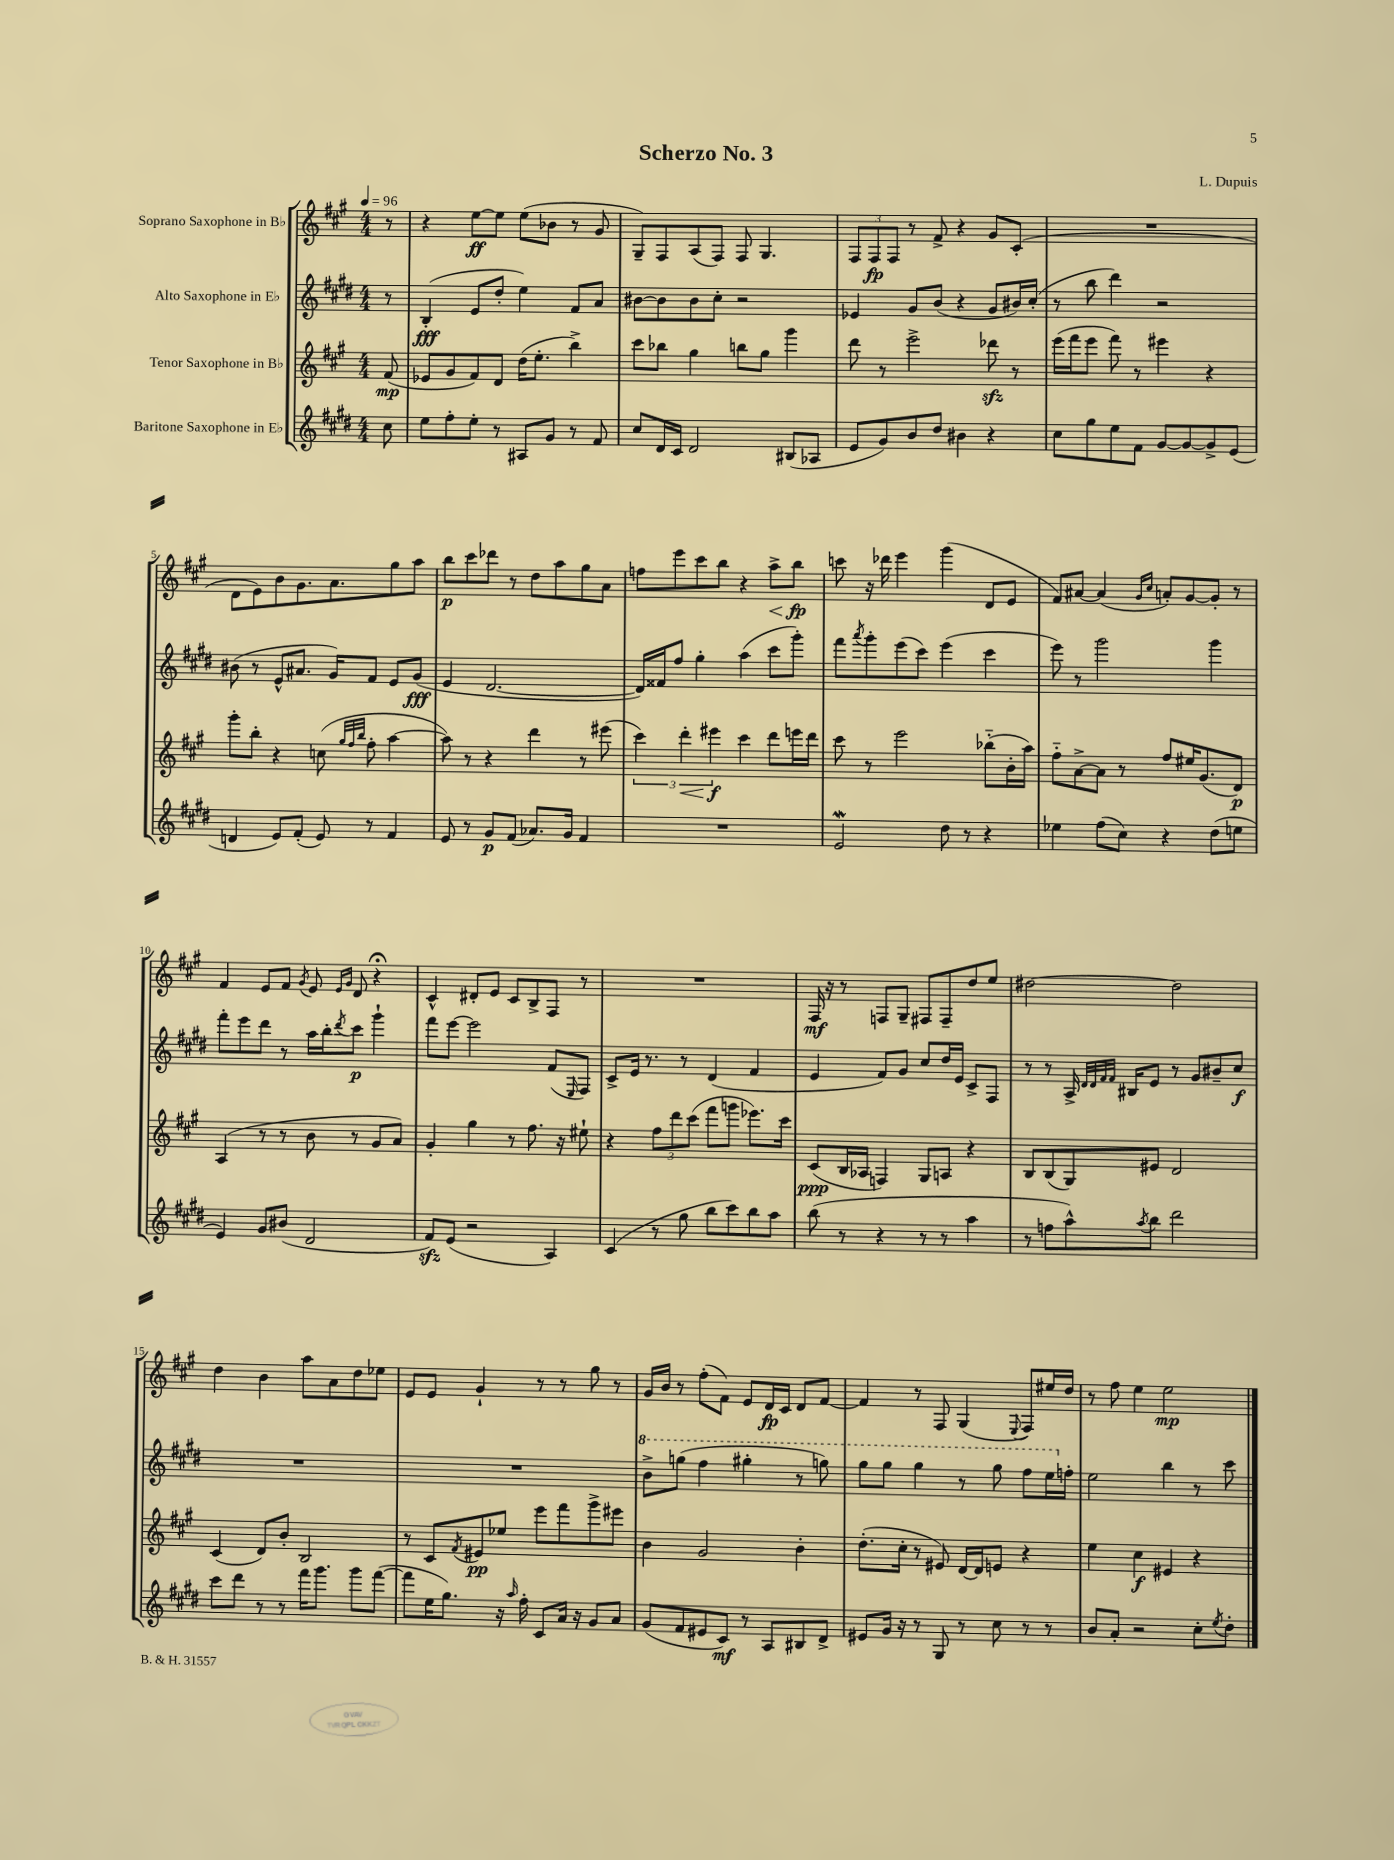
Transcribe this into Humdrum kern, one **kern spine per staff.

**kern	**kern	**kern	**kern
*staff4	*staff3	*staff2	*staff1
*clefG2	*clefG2	*clefG2	*clefG2
*k[f#c#g#d#]	*k[f#c#g#]	*k[f#c#g#d#]	*k[f#c#g#]
*M4/4	*M4/4	*M4/4	*M4/4
*MM96	*MM96	*MM96	*MM96
8cc#	(8f#	8r	8r
=	=	=	=
8ee	8e-	(4B'	4r
8ff#'	8g#	.	.
8ee'	8f#)	8e	[8ee
8r	8d	8dd#'	8ee]
8A#	(16dd	4ee)	(8ee
.	8.ee'	.	.
8g#	.	.	8b-
8r	4bb^)	8f#	8r
8f#	.	8a	8g#
=	=	=	=
8cc#	8ccc#	[8b#	8G#~)
16d#	8bb-	8b#]	8F#
16c#	.	.	.
2d#	4gg#	8b#	(8A
.	.	8cc#'	8F#)
.	8bb	2r	8F#
.	8gg#	.	4.G#
(8B#	4ggg#	.	.
8A-	.	.	.
=	=	=	=
8e	8ddd	4e-	12F#
.	.	.	12F#
8g#)	8r	.	.
.	.	.	12F#
8b	2eee^	8g#	8r
8dd#	.	(8b	8f#^
4b#	.	4r	4r
4r	8ddd-	8g#	8g#
.	8r	16b#)	(8c#'
.	.	(16cc#'	.
=	=	=	=
8cc#	(16eee	8r	1r
.	16fff#	.	.
8gg#	8eee	8bb	.
8ee	8fff#)	4ddd#)	.
8f#	8r	.	.
[8g#	4eee#	2r	.
8g#_	.	.	.
8g#^]	4r	.	.
(8e	.	.	.
=	=	=	=
4d	8ggg#'	(8b#	8d
.	8bb'	8r	8e)
8e)	4r	8e^^	8b
(8f#'	.	8.a#	8.g#
8e)	(8cc	.	.
.	.	16g#)	8.a
.	32qqgg#	.	.
.	32qqff#	.	.
.	32qqbb	.	.
8r	8ff#'	8f#	.
4f#	[4aa	8e	8gg#
.	.	(8g#	8aa
=	=	=	=
8e	8aa])	4e	8bb
8r	8r	.	8ccc#
8g#	4r	[2.d#	8ddd-
(8f#	.	.	8r
8.a-)	4ddd	.	8dd
.	.	.	8aa
16g#	.	.	.
4f#	8r	.	8gg#
.	(8eee#	.	8a
=	=	=	=
1r	6ccc#)	16d#])	8ff
.	.	16f##	.
.	.	8ff#	8eee
.	6ddd'	.	.
.	.	4gg#'	8ccc#
.	6eee#	.	.
.	.	.	8bb
.	4ccc#	(4aa	4r
.	8ddd	8ccc#	8aa^
.	16eee	8ggg#')	8bb
.	16ddd	.	.
=	=	=	=
2e	8ccc#	8fff#	8ccc
.	.	8qaaa	.
.	8r	8ggg#'	16r
.	.	.	16ddd-
.	2eee	(8eee	4eee
.	.	8ccc#)	.
8dd#	.	(4eee	(4ggg#
8r	.	.	.
4r	(8bb-'~	4ccc#	8d
.	16b'	.	8e
.	16aa)	.	.
=	=	=	=
4ee-	8ff#'~	8eee)	8f#)
.	[8a^	8r	[8a#
(8ff#	8a]	2ggg#	(4a#]
8cc#)	8r	.	.
.	.	.	16qqg#
.	.	.	16qqcc#
4r	8ff#	.	8a')
.	16ee#	.	[8g#
.	(8.g#	.	.
(8dd#	.	4ggg#	8g#']
8ee	8d)	.	8r
=	=	=	=
4e)	(4A	8fff#'	4f#
.	.	8eee	.
8g#	8r	8ddd#	8e
(8b#	8r	8r	8f#
.	.	.	8qg#
2d#	8b	16aa	8e
.	.	16bb'	.
.	.	.	16qqe
.	.	8qddd#	16qqg#
.	8r	8ccc#	8d
.	8g#	4ggg#`	4r;
.	8a)	.	.
=	=	=	=
8f#)	4g#'	8fff#	4c#^^
(8e	.	[8eee	.
2r	4gg#	2eee]	8d#'
.	.	.	8e
.	8r	.	8c#
.	8.ff#	.	8B^
4A)	.	(8f#	8F#
.	16r	.	.
.	.	16qqE	.
.	8ee#`	8F#)	8r
=	=	=	=
(4c#	4r	8c#^	1r
.	.	16e	.
.	.	8.r	.
8r	12ff#	.	.
.	12ddd	.	.
8gg#	.	8r	.
.	(12ccc#	.	.
8bb	8fff#	(4d#	.
8ccc#)	8ggg	.	.
8bb	8.eee-)	4f#	.
8aa	.	.	.
.	16ccc#	.	.
=	=	=	=
(8bb	(8c#	4e	16F#
.	.	.	16r
8r	16B	.	8r
.	16A-	.	.
4r	4F)	8f#)	8F
.	.	8g#	8G#~
8r	8G#	8cc#	8F#
8r	8A	16dd#	8F#~
.	.	16e	.
4aa	4r	8c#^	8dd
.	.	8F#	8ee
=	=	=	=
8r	8B	8r	[2dd#
8ff	(8B	8r	.
8aa^^)	8G#)	16A^	.
.	.	32qqd#	.
.	.	32qqd#	.
.	.	32qqf#	.
.	.	32qqf#	.
.	.	16B#	.
8qaa	.	.	.
8bb	8e#	8e	.
2ddd#	2d	8r	2dd#]
.	.	8g#	.
.	.	8b#~	.
.	.	8cc#	.
=	=	=	=
8ccc#	(4c#	1r	4dd
8ddd#	.	.	.
8r	8d)	.	4b
8r	8b'	.	.
16fff#	2B	.	8aa
8.ggg#	.	.	.
.	.	.	8a
8ggg#	.	.	8dd
([8fff#	.	.	8ee-
=	=	=	=
8fff#]	8r	1r	8e
16ee	8c#	.	8e
8.gg#)	.	.	.
.	8qf#	.	.
.	8e#	.	4g#`
16r	8ee-	.	.
16qqaa	.	.	.
16ff#'	.	.	.
8c#	8eee	.	8r
16a	8fff#	.	8r
16r	.	.	.
8g#	8ggg#^	.	8gg#
8a	8eee#	.	8r
=	=	=	=
(8g#	4b	8bb^	16g#
.	.	.	16b
8f#	.	(8ggg	8r
8e#	2g#	4fff#	(8ff#'
8c#)	.	.	8f#)
8r	.	4ggg#'	8e
8A	.	.	16d
.	.	.	16c#
8B#	4b'	8r	8d
8d#^	.	8ggg)	[8f#
=	=	=	=
8e#	(8.dd'	8ggg#	4f#]
16g#	.	8ggg#	.
16r	16cc#'	.	.
8r	8r	4ggg#	8r
8G#	8e#)	.	8F#
8r	[16d	8r	(4G#
.	16d]	.	.
8cc#	8e	8ggg#	.
.	.	.	8qqE
8r	4r	8fff#	8F#)
8r	.	16eee	16ee#
.	.	16ff'	16dd
=	=	=	=
8b	4ee	2ee	8r
8a'	.	.	8ff#
2r	4cc#	.	4ee
.	4e#	4bb	2ee
8cc#'	4r	8r	.
8qee	.	.	.
8dd#'	.	8ccc#	.
==	==	==	==
*-	*-	*-	*-
